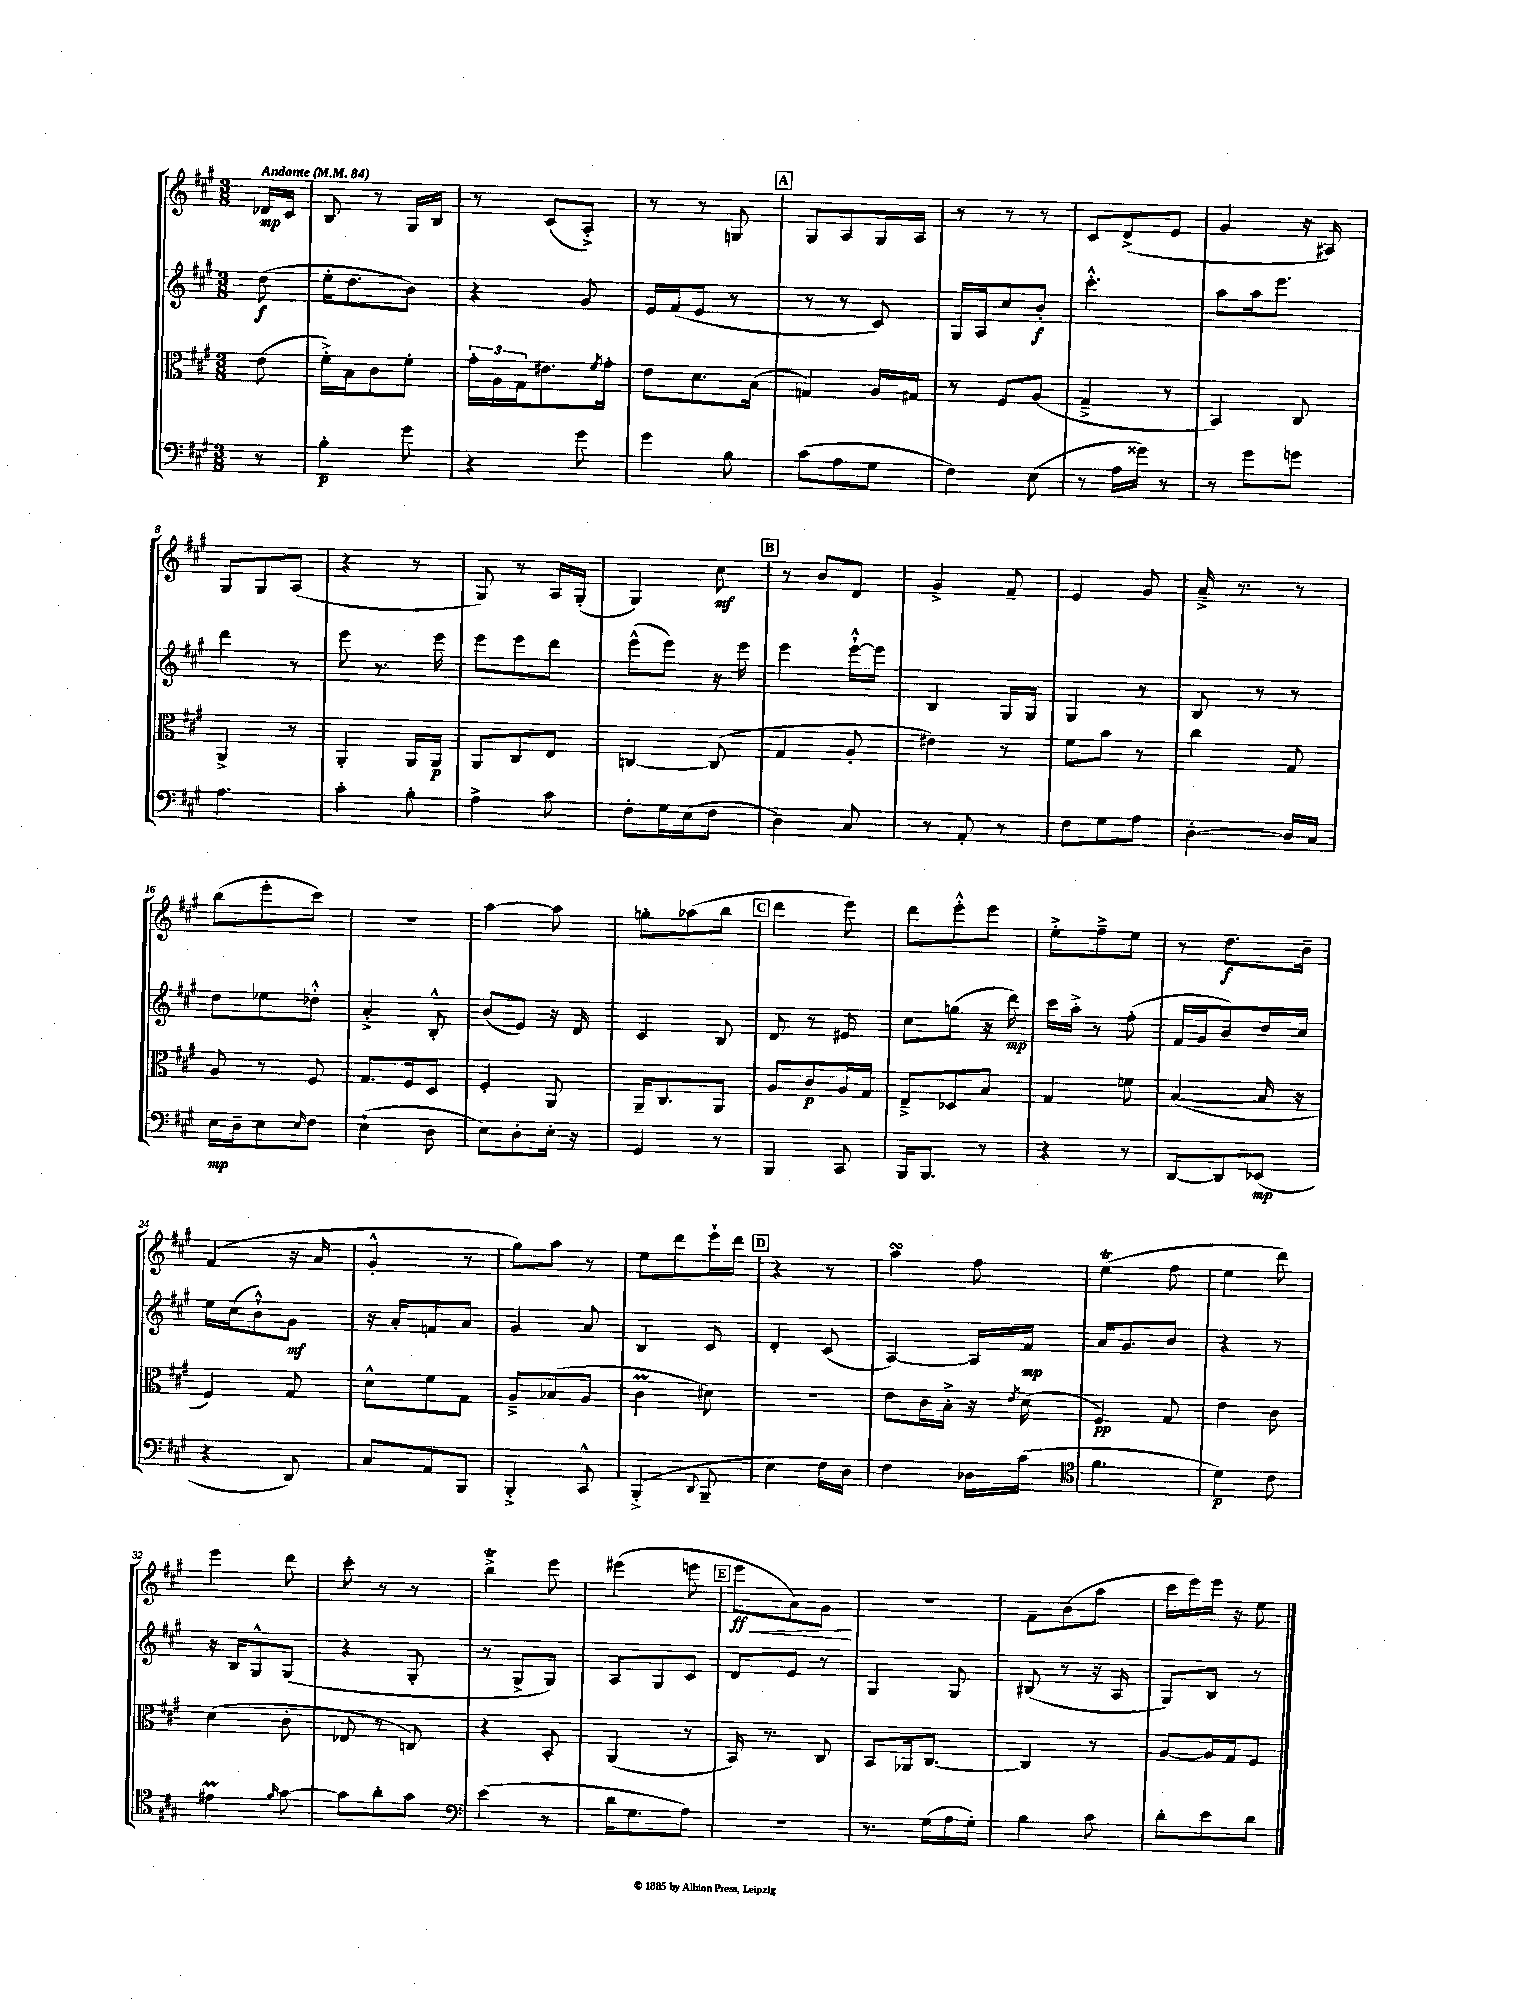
<<
\new StaffGroup <<
\new Staff = "s0" {
    \clef treble \key a \major \numericTimeSignature \time 3/8 \partial 8 \tempo "Andante" 4 = 84
    des'16\mp cis'16 |
    b8 r8 gis16 b16 |
    r8 cis'8( a8-.->) |
    r8 r8 g8 |
    \mark \markup { \box "A" } gis8 a8 gis16 a16 |
    r8 r8 r8 |
    cis'8 d'8->( e'8 |
    gis'4 r16 ais16) |
    gis8 gis8 a8( |
    r4 r8 |
    gis8) r8 a16 gis16-.( |
    gis4) cis''8\mf |
    \mark \markup { \box "B" } r8 b'8 d'8 |
    gis'4-> fis'8-- |
    e'4 gis'8 |
    a'16---> r8. r8 |
    b''8( e'''8-. cis'''8) |
    R4. |
    a''4~ a''8 |
    g''8-. aes''8( b''8 |
    \mark \markup { \box "C" } d'''4 e'''8) |
    d'''8 e'''8-.-^ e'''8 |
    e''8-.-> fis''8---> e''8 |
    r8 d''8.\f b'16-- |
    fis'4( r16 a'16 |
    gis'4-.-^ r8 |
    gis''8) a''8 r8 |
    e''8 d'''8 e'''16-! d'''16 |
    \mark \markup { \box "D" } r4 r8 |
    a''4\turn fis''8 |
    e''4\trill( fis''8 |
    e''4 d'''8) |
    e'''4 d'''8 |
    cis'''8-. r8 r8 |
    b''4->\trill e'''8 |
    eis'''4( e'''8 |
    \mark \markup { \box "E" } e'''8\ff\< a'8) gis'8\! |
    R4. |
    fis'8-- b'8( a''8 |
    cis'''16 e'''16) e'''16 r16 e''8 \bar "|." |
}
\new Staff = "s1" {
    \clef treble \key a \major \numericTimeSignature \time 3/8 \partial 8
    d''8\f( |
    e''16-. d''8. b'8) |
    r4 gis'8 |
    e'16 fis'16( e'8 r8 |
    \mark \markup { \box "A" } r8 r8 cis'8) |
    gis16 a16 cis''8 b'8-.\f |
    cis'''4.-.-^ |
    a''8 a''16 e'''8. |
    d'''4 r8 |
    e'''8 r8. e'''16 |
    e'''8 e'''8 d'''8 |
    e'''8-^( e'''8) r16 e'''16 |
    \mark \markup { \box "B" } e'''4 e'''16~-!-^ e'''16 |
    b4 gis16 gis16 |
    gis4 r8 |
    b8 r8 r8 |
    d''8 ees''8 des''8-.-^ |
    a'4-.-> b8-.-^ |
    b'8( e'8) r16 d'16 |
    cis'4 b8 |
    \mark \markup { \box "C" } d'8 r8 eis'8 |
    cis''8 g''8( r16 d'''16\mp) |
    cis'''16 a''16-.-> r8 fis''8-.( |
    fis'16 gis'16 b'8) d''16 cis''16 |
    e''16 cis''16( b'8-!-^) gis'8\mf |
    r16 a'16-. f'8 a'8 |
    gis'4 a'8 |
    b4 cis'8 |
    \mark \markup { \box "D" } d'4-. cis'8( |
    a4~) a16 fis'16\mp |
    a'16 gis'8. b'8 |
    r4 r8 |
    r16 b16 gis8-^ gis8( |
    r4 gis8-. |
    r8 gis8-> gis8) |
    a8 gis8 cis'8 |
    \mark \markup { \box "E" } d'8 e'8 r8 |
    gis4 gis8 |
    bis8( r8 r16 a16 |
    gis8) b8 r8 \bar "|." |
}
\new Staff = "s2" {
    \clef alto \key a \major \numericTimeSignature \time 3/8 \partial 8
    e'8( |
    fis'16-.->) b16 cis'8 fis'8-. |
    \tuplet 3/2 { gis'16-. a16 gis16 } eis'8. \acciaccatura { fis'8 } gis'16-. |
    e'8 d'8. b16( |
    \mark \markup { \box "A" } g4) a16 gis16 |
    r8 fis8 a8( |
    gis4---> r8 |
    b,4) cis8 |
    a,4-> r8 |
    a,4-. a,16 a,16\p |
    a,8 cis8 e8 |
    c4~ c8( |
    \mark \markup { \box "B" } gis4 a8-. |
    eis'4) r8 |
    fis'8 b'8 r8 |
    cis''4 gis8 |
    a8 r8 fis8 |
    gis8. fis16 d8 |
    fis4-. a,8 |
    a,16-- cis8. a,8 |
    \mark \markup { \box "C" } a8 cis'8\p a16 gis16 |
    e8---> des8 b8 |
    gis4 f'8 |
    b4~( b16 r16 |
    fis4) gis8 |
    d'8-^ fis'8 gis8 |
    a8---> bes8( a8 |
    cis'4\prall dis'8) |
    \mark \markup { \box "D" } R4. |
    e'8 cis'16 b16-.-> r16 \acciaccatura { e'8 } d'16( |
    fis4\pp) gis8 |
    e'4 cis'8 |
    d'4( cis'8-. |
    ees8 r8 c8) |
    r4 b,8-. |
    a,4( r8 |
    \mark \markup { \box "E" } b,16) r8. cis8 |
    b,8 aes,16 cis8.~ |
    cis4 r8 |
    a8~ a16 gis16 fis8 \bar "|." |
}
\new Staff = "s3" {
    \clef bass \key a \major \numericTimeSignature \time 3/8 \partial 8
    r8 |
    b4-.\p gis'8 |
    r4 gis'8 |
    gis'4 b8 |
    \mark \markup { \box "A" } cis'8( a8 gis8 |
    fis4) e8( |
    r8 a16 gisis'16) r8 |
    r8 gis'8 g'8 |
    a4. |
    cis'4-. b8-. |
    a4-> cis'8 |
    fis8-. gis16 e16( fis8 |
    \mark \markup { \box "B" } d4) cis8 |
    r8 a,8-. r8 |
    fis8 gis8 a8 |
    d4~-. d16 cis16 |
    e16\mp d16-- e8 \grace { e16 } fis8 |
    e4-!( d8 |
    e8) d8-. e16-. r16 |
    gis,4 r8 |
    \mark \markup { \box "C" } b,,4 cis,8 |
    b,,16 b,,8. r8 |
    r4 r8 |
    d,8~ d,8 ees,8\mp( |
    r4 d,8) |
    cis8 a,8 b,,8 |
    b,,4-.-> cis,8-^ |
    b,,4-.->( \appoggiatura { d,8 } b,,8-- |
    \mark \markup { \box "D" } e4 fis16) d16 |
    fis4 des16 cis'16( |
    \clef tenor fis'4. |
    d'4\p) cis'8 |
    eis'4\prall \grace { fis'16 } gis'8~ |
    gis'8 a'8-. gis'8 |
    \clef bass e'4( r8 |
    d'16 gis8. a8) |
    \mark \markup { \box "E" } r4. |
    r8. gis16( a16 gis16-.) |
    b4 cis'8 |
    d'8-. e'8 d'8 \bar "|." |
}
>>
>>
